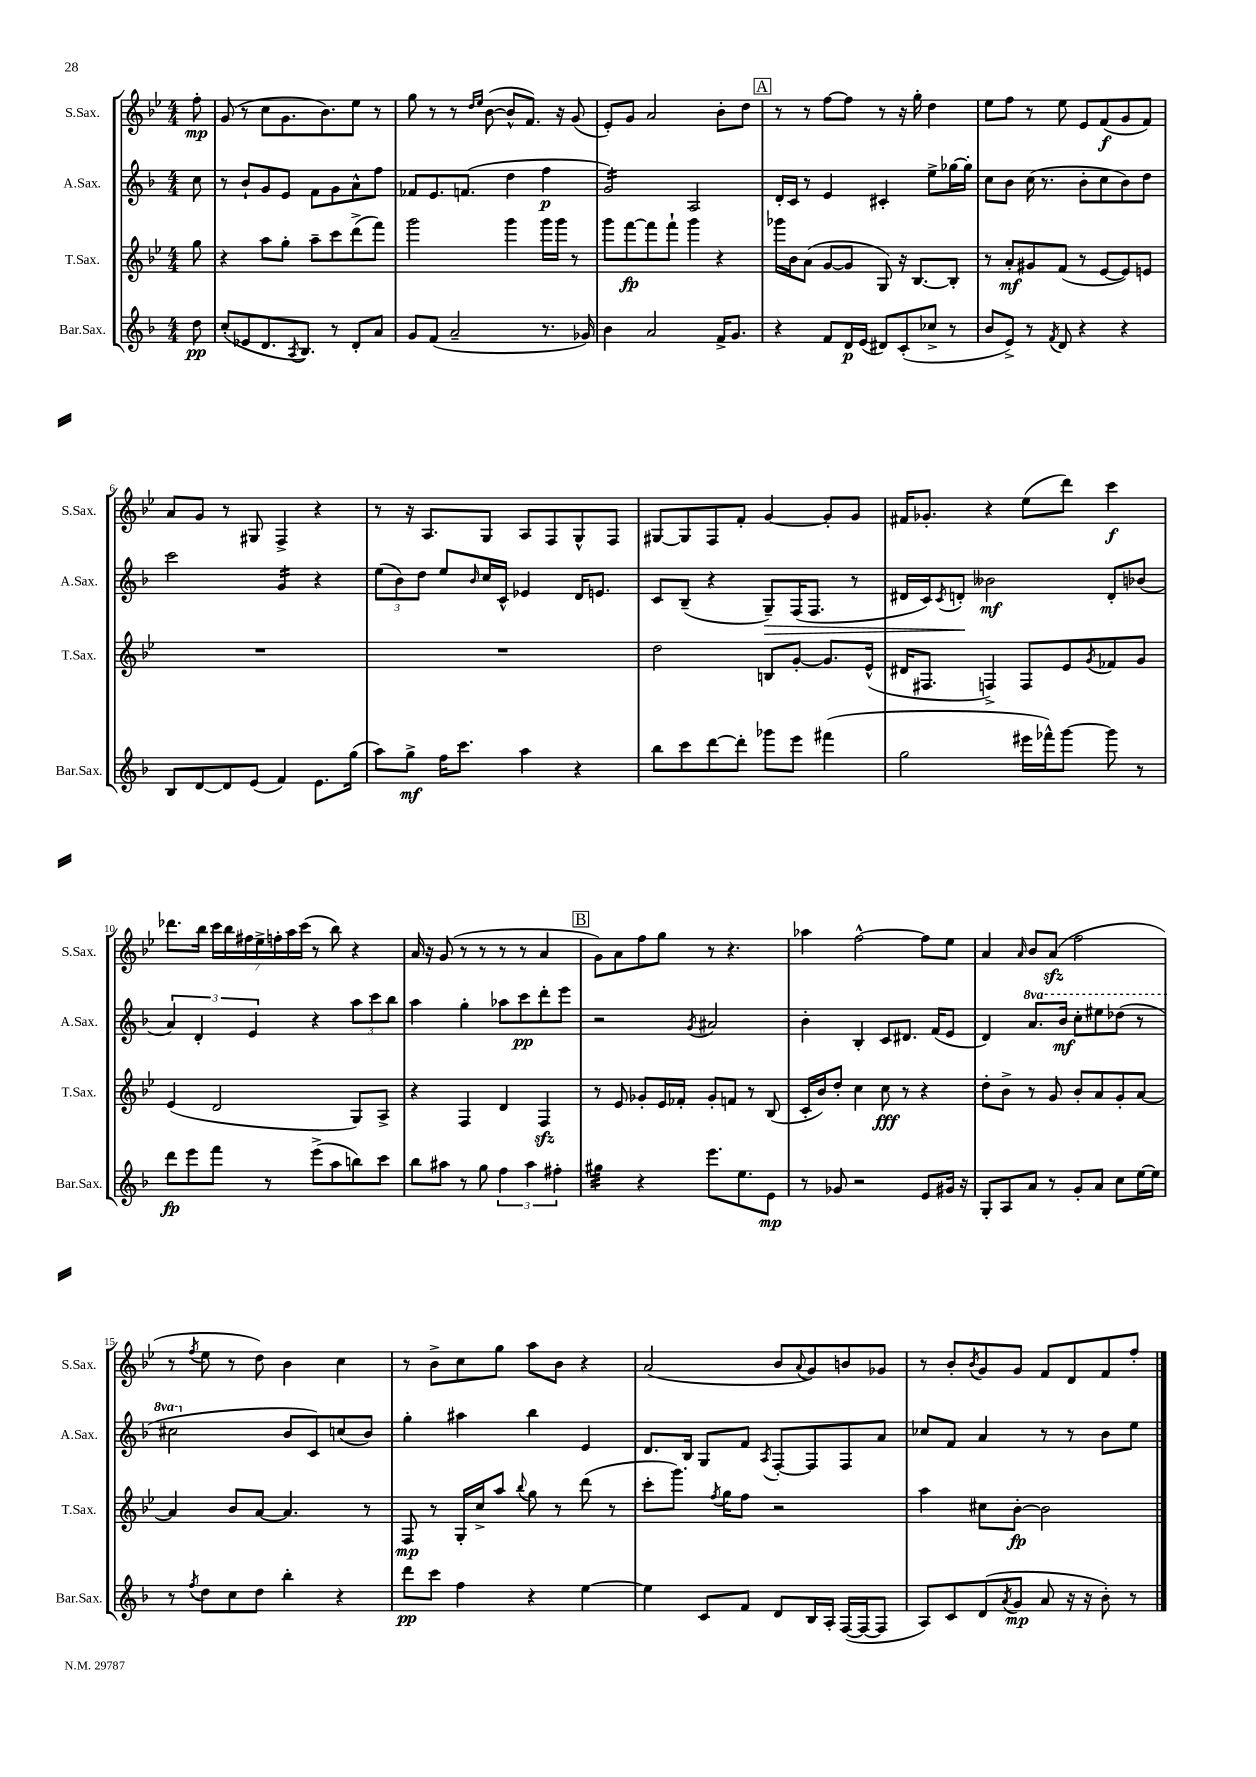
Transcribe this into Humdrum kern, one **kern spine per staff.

**kern	**kern	**kern	**kern
*staff4	*staff3	*staff2	*staff1
*clefG2	*clefG2	*clefG2	*clefG2
*k[b-]	*k[b-e-]	*k[b-]	*k[b-e-]
*M4/4	*M4/4	*M4/4	*M4/4
8dd	8gg	8cc	8ff'
=	=	=	=
(8cc'	4r	8r	(8g
8e-	.	8b-`	8r
8.d	8aa	8g	8cc
.	8gg'	8e	8.g
8qA	.	.	.
8.B-)	.	.	.
.	8aa~	8f	.
.	.	.	8.b-)
8r	8ccc	8g	.
8d'	(8ddd^	8a^^	8ee-
8a	8fff)	8ff	8r
=	=	=	=
8g	2ggg	8f-	8gg
(8f	.	8.e	8r
2a~	.	.	8r
.	.	(8.f	.
.	.	.	16qqdd
.	.	.	16qqee-
.	.	.	([8b-
.	4ggg	4dd	8b-^^]
.	.	.	8.f)
8.r	16ggg	4ff	.
.	16ggg	.	16r
.	8r	.	(8g
16g-)	.	.	.
=	=	=	=
4b-	8ggg	2g)	8e-')
.	[8fff	.	8g
2a	8fff]	.	2a
.	8fff`	.	.
.	4ggg	2A	.
16f^	4r	.	8b-'
8.g	.	.	.
.	.	.	8dd
=	=	=	=
4r	16ggg-	16d'	8r
.	16b-	16c	.
.	(8a	8r	8r
8f	[8g	4e	[8ff
16d	8g]	.	8ff]
(16e	.	.	.
8d#)	8G)	4c#'	8r
(8c'	16r	.	16r
.	[8.B-	.	16gg'
8cc-^	.	8ee^	4dd
8r	8B-']	[16gg-	.
.	.	16gg-']	.
=	=	=	=
8b-	8r	8cc	8ee-
8e^)	8a'	8b-	8ff
8r	8g#	(16cc	8r
.	.	8.r	.
8qf	.	.	.
8d	(8f	.	8ee-
4r	8r	8b-'	8e-
.	[8e-	8cc	(8f
4r	8e-])	8b-)	8g
.	8e	8dd	8f)
=	=	=	=
8B-	1r	2ccc	8a
[8d	.	.	8g
8d]	.	.	8r
(8e	.	.	8G#
4f)	.	4g	4F^
8.e	.	4r	4r
(16gg	.	.	.
=	=	=	=
8aa)	1r	(12ee	8r
.	.	12b-)	.
8gg^	.	.	16r
.	.	12dd	.
.	.	.	8.A
16ff	.	8ee	.
8.ccc	.	.	.
.	.	16qqb-	.
.	.	16cc	8G
.	.	16c^^	.
4aa	.	4e-	8A
.	.	.	8F
4r	.	16d	8G^^
.	.	8.e	.
.	.	.	8F
=	=	=	=
8bb-	2dd	8c	[8G#
8ccc	.	(8B-~	8G#]
[8ddd	.	4r	8F
8ddd']	.	.	8f'
8ggg-	8B	8G~)	[4g
8eee	[8g'	(16F	.
.	.	8.F	.
(4fff#	8.g]	.	8g']
.	.	8r	8g
.	(16e-^^	.	.
=	=	=	=
2gg	16d#	16d#	16f#
.	8.F#	16c)	8.g-'
.	.	8qc	.
.	.	8d'	.
.	4F^)	2b--	4r
16eee#	8F	.	(8ee-
16fff-^^)	.	.	.
[8ggg	8e-	.	8ddd)
.	8qg	.	.
8ggg]	8f-	8d'	4ccc
8r	8g	(8b-	.
=	=	=	=
8ddd	(4e-	6a)	8.ddd-
8eee	.	.	.
.	.	6d'	.
.	.	.	16bb-
8fff	2d	.	28ccc
.	.	.	28bb-
.	.	.	28ff#
.	.	6e	.
.	.	.	28ee-^
8r	.	.	.
.	.	.	28ff'
.	.	.	28aa
.	.	.	(28ccc
(8eee^	.	4r	8r
8aa	.	.	8bb-)
8bb)	8G)	12aa	4r
.	.	12ccc	.
8ccc	8A^	.	.
.	.	12bb-	.
=	=	=	=
8bb-	4r	4aa	16a
.	.	.	16r
8aa#	.	.	(8g
8r	4F	4gg'	8r
8gg	.	.	8r
6ff	4d	8aa-	8r
.	.	8ccc	8r
6aa#	.	.	.
.	4F	8ddd'	4a
6ff#'	.	.	.
.	.	8eee	.
=	=	=	=
4gg#	8r	2r	8g)
.	8e-	.	8a
4r	8g-'	.	8ff
.	16e-	.	8gg
.	16f-'	.	.
.	.	8qg	.
8.eee	8g-'	2a#	8r
.	8f	.	4.r
8.ee	.	.	.
.	8r	.	.
8e	(8B-	.	.
=	=	=	=
8r	16c'	4b-'	4aa-
.	16b-)	.	.
8g-	8dd'	.	.
2r	4cc	4B-'	[2ff^^
.	8cc	8c	.
.	8r	8.d#	.
8e	4r	.	8ff]
.	.	(16f	.
16g#	.	8e	8ee-
16r	.	.	.
=	=	=	=
8G'	8dd'	4d)	4a
8A	8b-^	.	.
.	.	.	16qqa
8a	8r	8.aa	8b-
8r	8g	.	(8a
.	.	16bb-	.
8g'	8b-'	8ccc'	2ff
8a	8a	8eee#	.
8cc	8g'	(8ddd-	.
[16ee	[8a	8r	.
16ee]	.	.	.
=	=	=	=
8r	4a]	2ccc#	8r
8qff	.	.	8qff
8dd	.	.	8ee-
8cc	8b-	.	8r
8dd	[8a	.	8dd)
4bb-'	4.a]	8b-	4b-
.	.	8c)	.
4r	.	(8cc	4cc
.	8r	8b-)	.
=	=	=	=
8ddd	8F	4gg'	8r
8ccc	8r	.	8b-^
4ff	16G'	4aa#	8cc
.	16cc^	.	.
.	8aa	.	8gg
.	8qqbb-	.	.
4r	8gg	4bb-	8aa
.	8r	.	8b-
[4ee	(8ddd	4e	4r
.	8r	.	.
=	=	=	=
4ee]	8ccc'	8.d	(2a
.	8.ggg)	.	.
.	.	16B-	.
8c	.	8G	.
.	8qff	.	.
.	16gg	.	.
8f	8ff	8f	.
.	.	8qA	.
8d	2r	[8F'	8b-
.	.	.	8qqa
16B-	.	8F]	8g)
16A'	.	.	.
([16F	.	8F	8b
16F_	.	.	.
8F]	.	8a	8g-
=	=	=	=
8A)	4aa	8cc-	8r
8c	.	8f	8b-'
.	.	.	8qb-
(8d	8cc#	4a	8g
8qa	.	.	.
8g	[8b-'	.	8g
8a	2b-]	8r	8f
16r	.	8r	8d
16r	.	.	.
8b-')	.	8b-	8f
8r	.	8ee	8ff'
==	==	==	==
*-	*-	*-	*-
